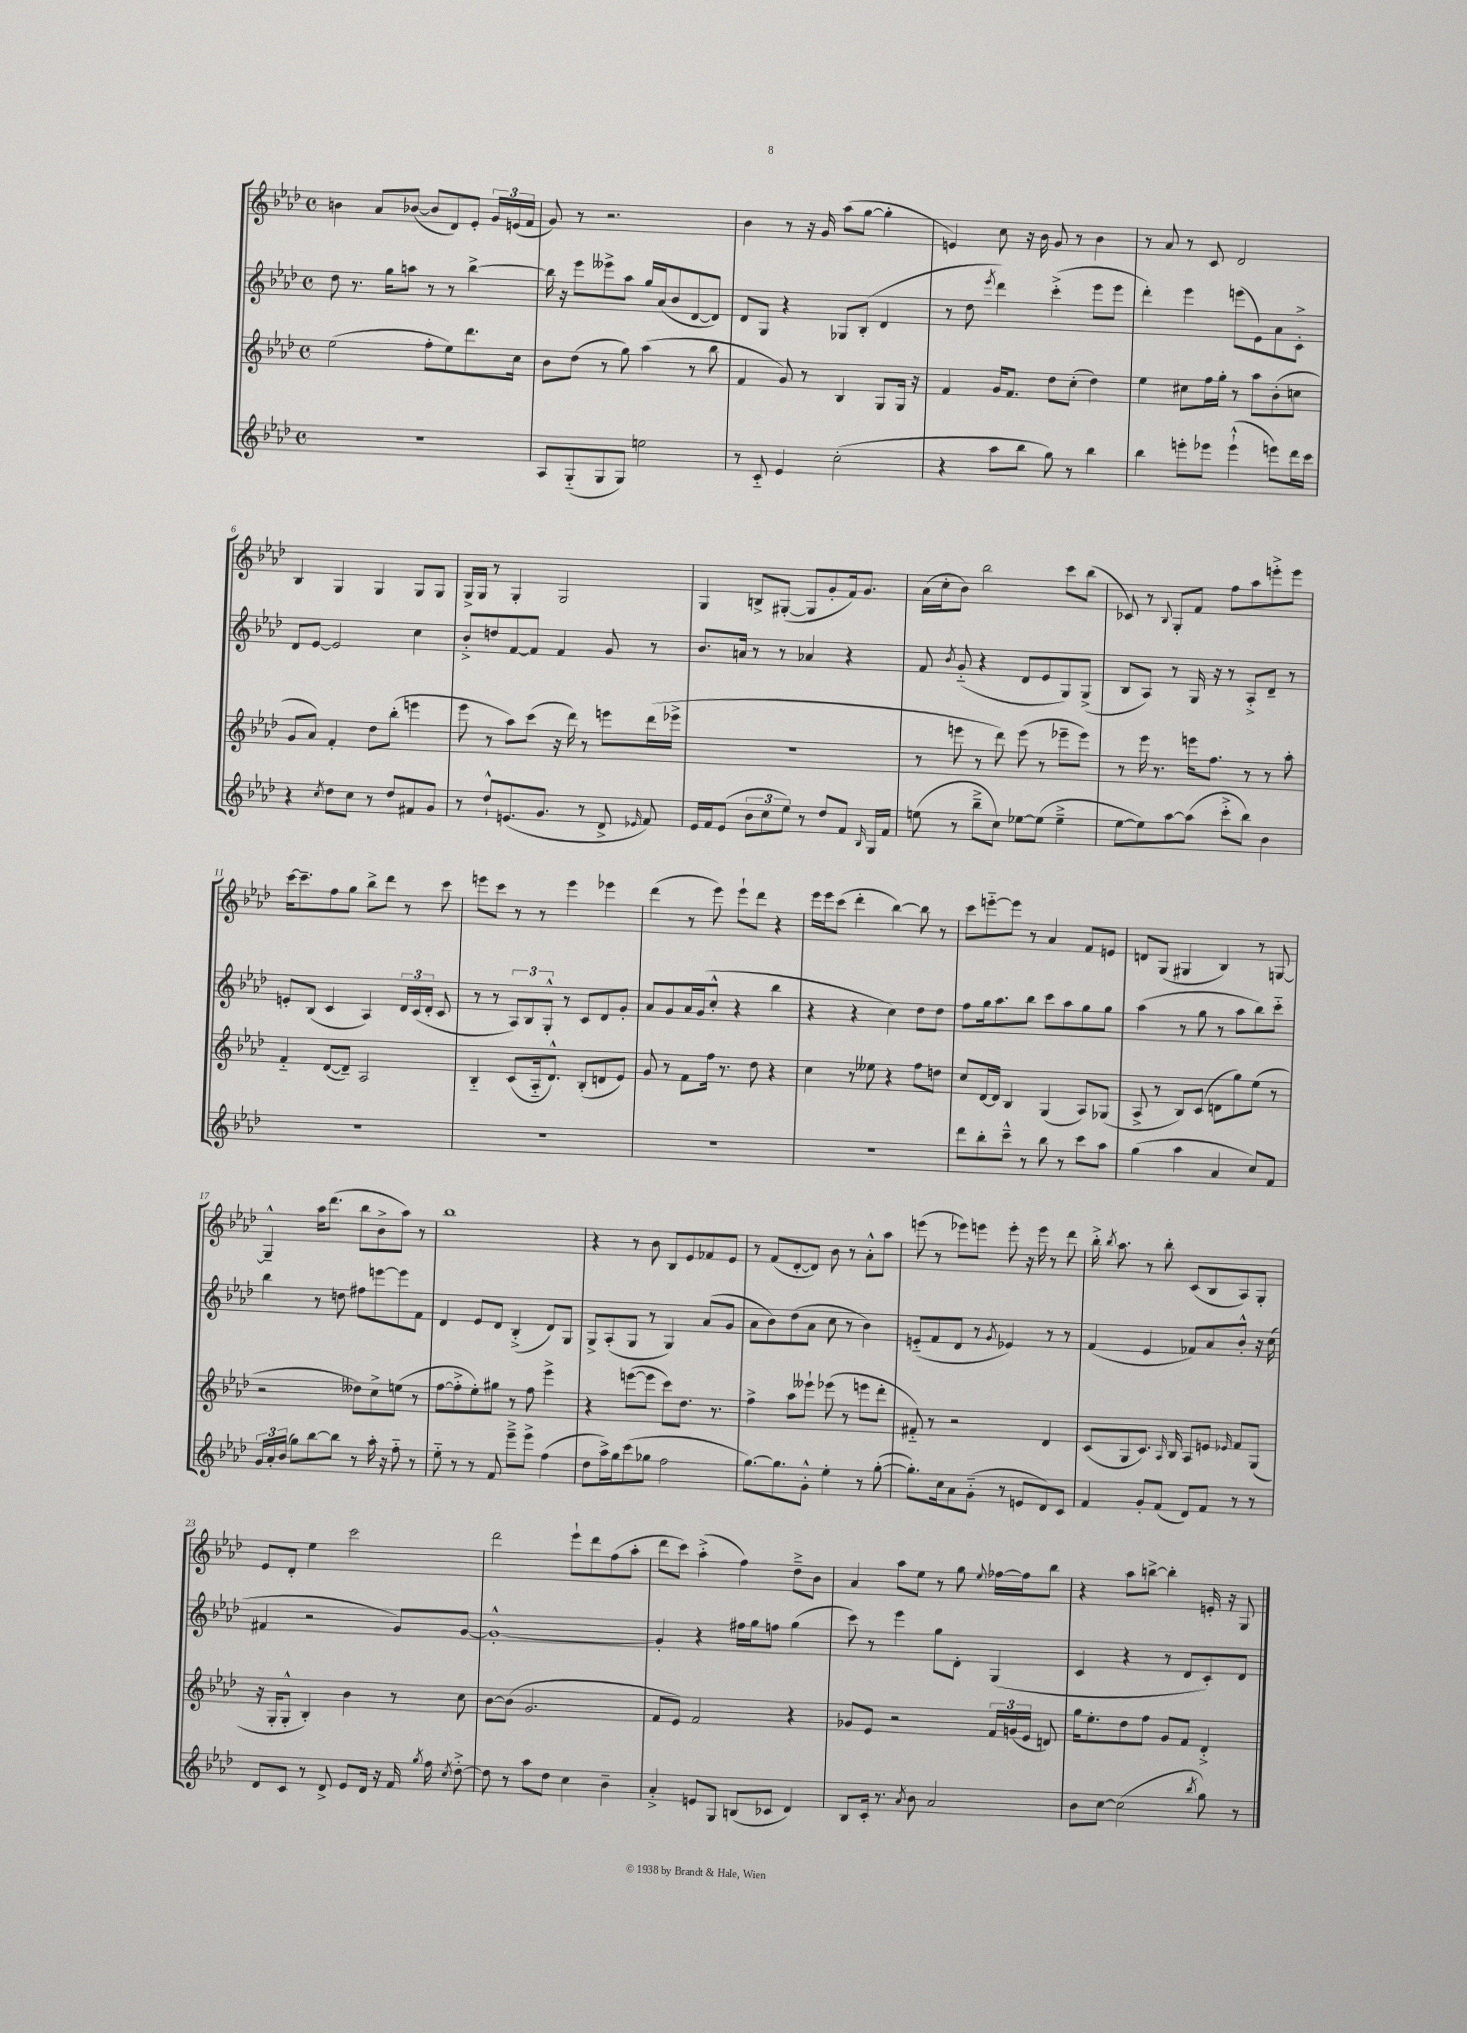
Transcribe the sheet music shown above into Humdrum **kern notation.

**kern	**kern	**kern	**kern
*staff4	*staff3	*staff2	*staff1
*clefG2	*clefG2	*clefG2	*clefG2
*k[b-e-a-d-]	*k[b-e-a-d-]	*k[b-e-a-d-]	*k[b-e-a-d-]
*M4/4	*M4/4	*M4/4	*M4/4
*met(c)	*met(c)	*met(c)	*met(c)
1r	(2ee-\	8dd-\	4b\
.	.	8.r	.
.	.	.	8a-/L
.	.	16gg\LK	.
.	.	8aa\J	([8b-/J
.	8ff'\L	8r	8b-/]L
.	8ee-\)	8r	8d-/)
.	8.ddd-\	[4bb-^\	8e-'/J
.	.	.	24g/LL
.	.	.	(24e/
.	16cc\Jk	.	.
.	.	.	24f/JJ
=	=	=	=
8A-/L	8b-\L	16bb-\]	8g/)
.	.	16r	.
(8G'~/	(8dd-\J	8eee-\L	8r
8G/	8r	8eee--^\	2.r
8G/J)	8gg\)	8aa-\J	.
2ee\	(4aa-\	16gg/LL	.
.	.	(16a-/J	.
.	.	8b-/	.
.	8r	[8d-/	.
.	8bb-\	8d-/]J)	.
=	=	=	=
8r	4f/	8d-/L	4b-\
8c'~/	.	8G/J	.
4e-/	8g/)	4r	8r
.	8r	.	16r
.	.	.	16g/
(2cc'\	4B-/	8G-/L	(8aa-\L
.	.	(8B-'/J	[8gg\J
.	8G/L	4d-/	4gg'\]
.	16G/Jk	.	.
.	16r	.	.
=	=	=	=
4r	4f/	8r	4e/)
.	.	8dd-\	.
.	.	8qeee-/	.
8aa-\L	16g/LK	4ddd-\)	8cc\
.	8.f/J	.	.
8bb-\J	.	.	16r
.	.	.	16b-\
8gg\)	8dd-\L	(4ccc'^\	8g/
8r	(8cc'\J	.	8r
4bb-\	4dd-\)	8eee-\L	4b-\
.	.	8eee-\J	.
=	=	=	=
4bb-\	4ee-\	4ddd-'\)	8r
.	.	.	8a-/
8eee'\L	8cc#\L	4eee-\	8r
8eee-\J	16ff\L	.	8c/
.	16gg'\JJ	.	.
(4eee-`^^\	8r	(8eee\L	2d-/
.	8aa-\L	8e-\)	.
8eee\L)	(8b-'\	8a-\	.
16ddd-\L	8cc\J	8c'^\J	.
16ccc\JJ	.	.	.
=	=	=	=
4r	8g/L	8d-/L	4B-/
.	8a-/J)	[8e-/J	.
8qcc/	.	.	.
8dd-\L	4f'/	2e-/]	4G/
8cc\J	.	.	.
8r	8dd-\L	.	4G/
8dd-/L	(8bb-'\J	.	.
8f#/	4eee\	4cc\	8G/L
8g/J	.	.	8G/J
=	=	=	=
8r	8eee-\	8b-'^/L	16G^/LL
.	.	.	16G/JJ
8dd-`^^/L	8r	8dd/	8r
(8.e/	8aa-\L)	[8f/	4G'/
.	(8ccc\J	8f/]J	.
8.g/J	.	.	.
.	16r	4f/	2G/
.	16ddd-\)	.	.
8r	8r	.	.
8d-^/	8eee\L	8g/	.
16qqe-/	.	.	.
8f/)	(16ddd-\L	8r	.
.	16eee-^\JJ	.	.
=	=	=	=
16e-/LL	1r	8.b-/L	4G/
16f/J	.	.	.
(8e-/J	.	.	.
.	.	16a/Jk	.
12b-\L	.	8r	8B^/L
12cc\	.	.	.
.	.	8r	([8G#'/J
12ee-\J)	.	.	.
8r	.	4a-/	8G#/]L
8dd-/L	.	.	8g'/
8f/J	.	4r	16f/k)
.	.	.	8.g/J
16qqB-/	.	.	.
16G/LL	.	.	.
16f/JJ	.	.	.
=	=	=	=
(8ee\	8r	8f/	(16a-\LL
.	.	.	16cc'\J
.	.	8qb-/	.
8r	8eee\	(8g'~/	8b-\J)
8bb-~^\L	8r	4r	2bb-\
8cc\J)	8ddd-\)	.	.
[8ee-\L	(8eee\	8d-/L	.
(8ee-\]J	8r	8e-/	.
4ee-~^\	8eee-~\L	8G/)	8ccc\L
.	8eee-\J)	(8G^/J	(8bb-\J
=	=	=	=
[8ee-\L	8r	8B-/L	8c-/)
8ee-\])	16eee-\	8A-/J)	8r
.	8.r	.	.
.	.	.	8qqB-/
[8aa-\	.	8r	8G'/L
(8aa-\]J	16eee\LK	16G/	8f/J
.	8.ff\J	16r	.
8ccc'^\L	.	8r	8ff\L
8bb-\J)	8r	8A-'^/L	8aa-\
4b-\	8r	8d-~/J	8eee'^\
.	8aa-'\	8r	8eee\J
=	=	=	=
1r	4f'~/	8e'/L	[16ccc\LK
.	.	.	8.ccc~\]
.	.	(8B-/J	.
.	([8d-/L	4c/	8ff\
.	8d-~/]J)	.	8gg\J
.	2A-/	4A-/)	8bb-^\L
.	.	.	8ddd-\J
.	.	24d-/LL	8r
.	.	(24c/	.
.	.	24d-'/JJ	.
.	.	8c/	8ccc\
=	=	=	=
1r	4B-'~/	8r	8eee\L
.	.	8r	8ccc\J
.	(8c/L	12A-/L)	8r
.	.	12B-/	.
.	16A-'~/k	.	8r
.	.	12G'^^/J	.
.	8.d-^^/J)	.	.
.	.	8r	4eee\
.	(8B-'/L	8c/L	.
.	8d/	8d-/	4eee-\
.	8e-/J)	8g'/J	.
=	=	=	=
1r	8g/	8a-/L	(4ddd-\
.	8r	8g/	.
.	8f\L	16a-/L	8r
.	.	(16g/J	.
.	16ff\Jk	8cc'^^/J	8eee-\)
.	8.r	.	.
.	.	4r	8eee-`\L
.	8dd-\	.	8ddd-\J
.	4r	4bb-\	4r
=	=	=	=
1r	4cc\	4r	16eee-\LL
.	.	.	16eee-\J
.	.	.	(8ccc\J
.	8r	4r	4ddd-'\
.	8ee--\	.	.
.	4r	4cc\)	[4bb-\)
.	8ff\L	8dd-\L	8bb-\]
.	8dd\J	8dd-\J	8r
=	=	=	=
8ddd-\L	8cc/L	8ff\L	8ccc\L
8bb-'\	[16d-/L	16gg\k	[8eee'~\
.	16d-/]JJ	8.aa-\	.
8ccc~^^\J	4B-/	.	8eee\]J
8r	.	8bb-\J	8r
8bb-\	(4G/	8ccc\L	4a-/
8r	.	8aa-\	.
8ccc\L	8A-/L)	8gg\	8f/L
8aa-\J	(8G-/J	8gg\J	8e/J
=	=	=	=
(4gg\	8A-^/	(4aa-\	8d/L
.	8r	.	(8G/J
4aa-\	8B-/L)	8r	4G#/
.	(8c/J	8gg\	.
4a-/	8d\L	8r	4B-/)
.	8gg\)	8aa-\L	.
8cc/L)	(8ee-\J	8bb-\)	8r
8f/J	8r	8ccc'~\J	[8G/
=	=	=	=
24g/LL	2r	4bb-\	4G~^^/]
24a-'/	.	.	.
(24b-/JJ	.	.	.
8gg\L)	.	.	.
[8bb-\	.	8r	16aa-\LK
.	.	.	(8.ddd-\J
8bb-\]J	.	8dd\	.
8r	8dd--\L)	8ff#\L	8bb-\L
16aa-'\	8cc^\	[8eee\	8b-^\
16r	.	.	.
8ff'~\	(8ee\J	8eee\]	8aa-\J)
8r	8r	8f\J	8r
=	=	=	=
8ee-'~\	[8ff\L	4d-/	1bb-
8r	8ff'^\]	.	.
8r	8ee-'\)	8e-/L	.
8f/	8gg#\J	8d-/J	.
8eee-~^\L	8r	(4B-'^/	.
8eee-^\J	8ff\	.	.
(4ff\	4eee-^\	8d-/L)	.
.	.	8G/J	.
=	=	=	=
8dd-\L	4r	8G^/L	4r
16aa-^\L)	.	(8A-'/	.
16gg\J	.	.	.
(8ccc\	([8eee\L	8G/J	8r
8gg-\J	8eee\]J	8r	8b-\
2ff\	8ccc\L)	4G/)	8B-/L
.	8.dd-\J	.	8e-/
.	.	(8a-/L	8f-/
.	8.r	.	.
.	.	8g/J	8e-/J
=	=	=	=
[8.gg\L)	4ff^\	8a-\L	8r
.	.	8b-\)	(8f/L
8.gg\]	.	.	.
.	8aa-\L	(8dd-\	[8d-'/
8g'^^\J	8eee--`\J	8a-\J	8d-/]J)
4ee-'\	(8eee-\	8cc\	8b-\
.	8r	8r	8r
8r	8eee\L	4b-\)	8a-'^^\L
([8gg'\	8ddd-'\J	.	8aa-\J
=	=	=	=
8.gg'\]L)	8f#'~/)	(8e'~/L	(8eee\
.	8r	8f/	8r
16cc\k	.	.	.
8a-\	2r	8d-/J	8eee-\L)
(8g'~\J	.	8r	8eee\J
.	.	8qg/	.
8r	.	4e-/)	8eee'\
8e/L	.	.	16r
.	.	.	16eee\
8d-/)	4d-/	8r	8r
8c/J	.	8r	8ddd-\
=	=	=	=
4f/	(8c/L	(4f/	16bb-'^\
.	.	.	8qbb-/
.	.	.	8.aa-\
.	8G/	.	.
8g'/L	8.c/J)	4e-/	8r
(8f/J	.	.	8bb-'\
.	16qqA-/	.	.
.	16B-/	.	.
8d-/L)	8A-/L	8f-/L)	(8c/L
8f/J	8e/J	8a-/	8B-/
.	16qqe-/	.	.
8r	8f/L	8b-'^^/J	8A-/)
8r	(8G/J	16r	8G'/J
.	.	(16cc\	.
=	=	=	=
8d-/L	16r	4f#/	8e-/L
.	16G'/LK	.	.
8c/J	8G'^^/J	.	8d-'/J
8r	4B-'/)	2r	4ee-\
8d-^/	.	.	.
8e-/L	4b-\	.	2ccc\
16d-/Jk	.	.	.
16r	.	.	.
16f/	8r	8g/L)	.
8qgg/	.	.	.
16ff\	.	.	.
8qcc/	.	.	.
[8dd-'^\	8cc\	[8g/J	.
=	=	=	=
8dd-\]	[8b-\L	1g'^^_	2ddd-\
8r	(8b-\]J	.	.
8aa-\L	2.g/	.	.
8dd-\J	.	.	.
4cc\	.	.	8eee-`\L
.	.	.	8ddd-\
4b-~\	.	.	(8ff\
.	.	.	8aa-'\J
=	=	=	=
4a-'^/	8f/L	4g'/]	8ddd-\L
.	8e-/J)	.	8ccc\J)
8e/L	2f/	4r	(4aa-'^\
8G/J	.	.	.
(8B/L	.	16ff#\LL	4ff\)
.	.	16gg\J	.
8c-/J	.	8ff\J	.
4d-/)	4r	(4gg\	8dd-~^\L
.	.	.	8b-\J
=	=	=	=
8B-/L	8g-/L	8ccc\)	4a-/
16c'/Jk	8e-/J	8r	.
8.r	.	.	.
.	2r	4eee-\	8aa-\L
8qa-/	.	.	.
8b-\	.	.	8ee-\J
2a-/	.	8gg\L	8r
.	.	8d-'\J	8gg\
.	.	.	8qqee-/
.	24f/LL	(4G/	[16ff-\LL
.	(24g/	.	.
.	.	.	16ff-\]J
.	24e-/JJ	.	.
.	8d/)	.	8bb-\J
=	=	=	=
8b-\L	16gg\LK	4c/	4r
.	8.ee-'\	.	.
[8cc\J	.	.	.
(2cc\]	8dd-\	4r	8aa-\L
.	8ff\J	.	[8bb^\J
.	8g/L	8r	4bb'\]
.	8f/J	8d-/L	.
8qbb-/	.	.	.
8gg\)	4d-'^/	8c'/)	16e'/
.	.	.	16r
8r	.	8d-/J	8G/
==	==	==	==
*-	*-	*-	*-
